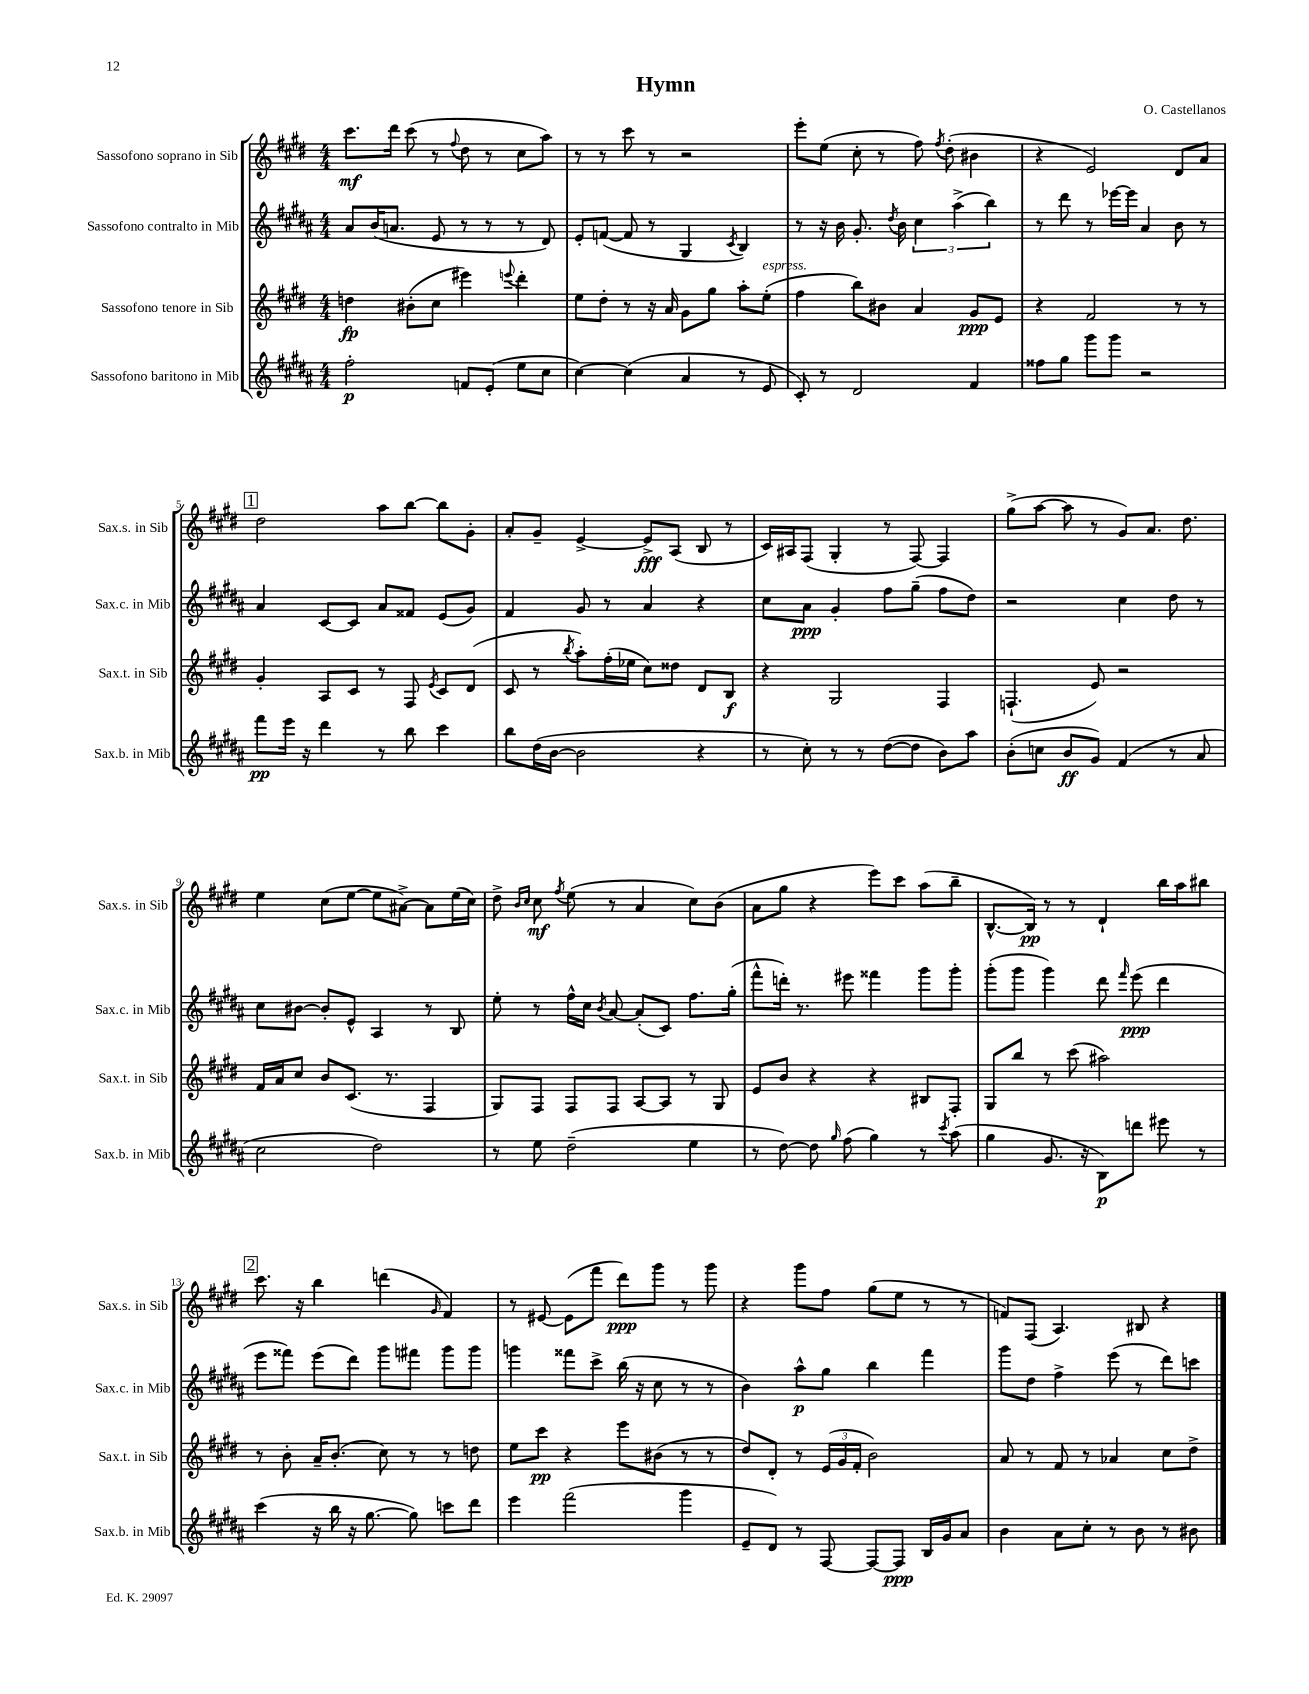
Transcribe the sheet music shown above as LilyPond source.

\header { title = "Hymn" composer = "O. Castellanos" }
<<
\new StaffGroup <<
\new Staff = "s0" \with { instrumentName = "Sassofono soprano in Sib" shortInstrumentName = "Sax.s. in Sib" } {
    \clef treble \key e \major \numericTimeSignature \time 4/4
    \autoBeamOff cis'''8.[\mf dis'''16] cis'''8( r8 \appoggiatura { fis''8 } dis''8 r8 cis''8[ a''8]) |
    r8 r8 cis'''8 r8 r2 |
    e'''8[-. e''8]( cis''8-. r8 fis''8) \acciaccatura { fis''8 } dis''8-.( bis'4 |
    r4 e'2) dis'8[ a'8] |
    \mark \markup { \box "1" } dis''2 a''8[ b''8]~ b''8[ gis'8]-. |
    a'8[-. gis'8]-- e'4~-> e'8[->\fff a8]( b8 r8 |
    cis'16[) ais16 fis8]( gis4-. r8 fis8~) fis4 |
    gis''8[->( a''8]~ a''8 r8 gis'8[) a'8.] dis''8. |
    e''4 cis''8[( e''8]~ e''8[ ais'8]~->) ais'8[ e''16( cis''16]) |
    dis''8-> \grace { b'16[ cis''16] } cis''8\mf \acciaccatura { fis''8 } e''8( r8 a'4 cis''8[) b'8]( |
    a'8[ gis''8] r4 e'''8[) cis'''8] a''8[( b''8]-- |
    b8.[~-^ b16]\pp) r8 r8 dis'4-! b''16[ a''16 bis''8] |
    \mark \markup { \box "2" } cis'''8. r16 b''4 d'''4( \grace { gis'16 } fis'4) |
    r8 eis'8~ eis'8[( fis'''8] dis'''8[\ppp) gis'''8] r8 gis'''8 |
    r4 gis'''8[ fis''8] gis''8[( e''8] r8 r8 |
    f'8[) fis8]( a4.) bis8 r4 \bar "|." |
}
\new Staff = "s1" \with { instrumentName = "Sassofono contralto in Mib" shortInstrumentName = "Sax.c. in Mib" } {
    \clef treble \key b \major \numericTimeSignature \time 4/4
    \autoBeamOff ais'8[ b'16( a'8.] e'8 r8 r8 r8 dis'8) |
    e'8[-. f'8]~( f'8 r8 gis4 \acciaccatura { cis'8 } b4) |
    r8 r16 b'16 gis'8.-. \acciaccatura { dis''8 } b'16 \tuplet 3/2 { cis''4 ais''4->( b''4) } |
    r8 dis'''8 r8 ees'''16[~ ees'''16] ais'4 b'8 r8 |
    \mark \markup { \box "1" } ais'4 cis'8[~ cis'8] ais'8[ fisis'8] e'8[( gis'8]) |
    fis'4 gis'8 r8 ais'4 r4 |
    cis''8[ ais'8]\ppp gis'4-. fis''8[ gis''8]--( fis''8[ dis''8]) |
    r2 cis''4 dis''8 r8 |
    cis''8[ bis'8]~ bis'8[-. e'8]-^ ais4 r8 b8 |
    e''8-. r8 fis''16[-^ cis''16] \acciaccatura { b'8 } ais'8~ ais'8[-.( cis'8]) fis''8.[ gis''16]-.( |
    fis'''8[-^ d'''16]-.) r8. eis'''8 fisis'''4 gis'''8[ gis'''8]-. |
    gis'''8[-.( gis'''8] gis'''4) dis'''8 \grace { fis'''16 } e'''8\ppp( dis'''4 |
    \mark \markup { \box "2" } e'''8[ fisis'''8]) e'''8[( dis'''8]) gis'''8[ fis'''8] gis'''8[ gis'''8] |
    g'''4 fisis'''8[ cis'''8]-> b''16( r16 cis''8 r8 r8 |
    b'4) ais''8[-^\p gis''8] b''4 fis'''4 |
    gis'''8[ dis''8] fis''4-> e'''8( r8 dis'''8[) c'''8] \bar "|." |
}
\new Staff = "s2" \with { instrumentName = "Sassofono tenore in Sib" shortInstrumentName = "Sax.t. in Sib" } {
    \clef treble \key e \major \numericTimeSignature \time 4/4
    \autoBeamOff d''4\fp bis'8[-.( cis''8] eis'''4) \appoggiatura { e'''8 } dis'''4-. |
    e''8[ dis''8]-. r8 r16 a'16 gis'8[ gis''8] a''8[-. e''8]-.^\markup { \italic "espress." }( |
    fis''4 b''8[) bis'8] a'4 gis'8[\ppp e'8] |
    r4 fis'2 r8 r8 |
    \mark \markup { \box "1" } gis'4-. a8[ cis'8] r8 fis8 \acciaccatura { e'8 } cis'8[ dis'8]( |
    cis'8 r8 \acciaccatura { b''8 } a''8[-.) fis''16-.( ees''16] cis''8[) disis''8] dis'8[ b8]\f |
    r4 gis2 fis4 |
    f4.-!( e'8) r2 |
    fis'16[ a'16 cis''8] b'8[ cis'8.]( r8. fis4 |
    gis8[) fis8] fis8[ fis8] a8[~ a8] r8 gis8 |
    e'8[ b'8] r4 r4 bis8[ fis8]-. |
    gis8[ b''8] r8 cis'''8( ais''2) |
    \mark \markup { \box "2" } r8 b'8-. a'16[-- b'8.]-.( cis''8) r8 r8 d''8 |
    e''8[ cis'''8]\pp r4 e'''8[ bis'8]( r8 r8 |
    dis''8[) dis'8]-. r8 \tuplet 3/2 { e'16[( gis'16 fis'16]-. } b'2) |
    a'8 r8 fis'8 r8 aes'4 cis''8[ dis''8]-> \bar "|." |
}
\new Staff = "s3" \with { instrumentName = "Sassofono baritono in Mib" shortInstrumentName = "Sax.b. in Mib" } {
    \clef treble \key b \major \numericTimeSignature \time 4/4
    \autoBeamOff fis''2-.\p f'8[ e'8]-.( e''8[ cis''8] |
    cis''4~) cis''4( ais'4 r8 e'8 |
    cis'8-.) r8 dis'2 fis'4 |
    fisis''8[ gis''8] gis'''8[ gis'''8] r2 |
    \mark \markup { \box "1" } fis'''8[\pp e'''16] r16 dis'''4 r8 b''8 cis'''4 |
    b''8[ dis''16( b'16]~ b'2 r4 |
    r8 cis''8-.) r8 r8 dis''8[~( dis''8] b'8[) ais''8] |
    b'8[-.( c''8] b'8[\ff gis'8]) fis'4( r8 ais'8 |
    cis''2 dis''2) |
    r8 e''8 dis''2--( e''4 |
    r8 dis''8~) dis''8 \grace { gis''16 } fis''8( gis''4) r8 \acciaccatura { cis'''8 } ais''8( |
    gis''4 gis'8. r16 b8[\p) d'''8] eis'''8 r8 |
    \mark \markup { \box "2" } cis'''4( r16 b''16 r16 gis''8.~ gis''8) c'''8[ dis'''8] |
    e'''4 fis'''2( gis'''4 |
    e'8[-- dis'8]) r8 fis8~ fis8[~ fis8]\ppp b16[ gis'16 ais'8] |
    b'4 ais'8[ cis''8]-. r8 b'8 r8 bis'8 \bar "|." |
}
>>
>>
